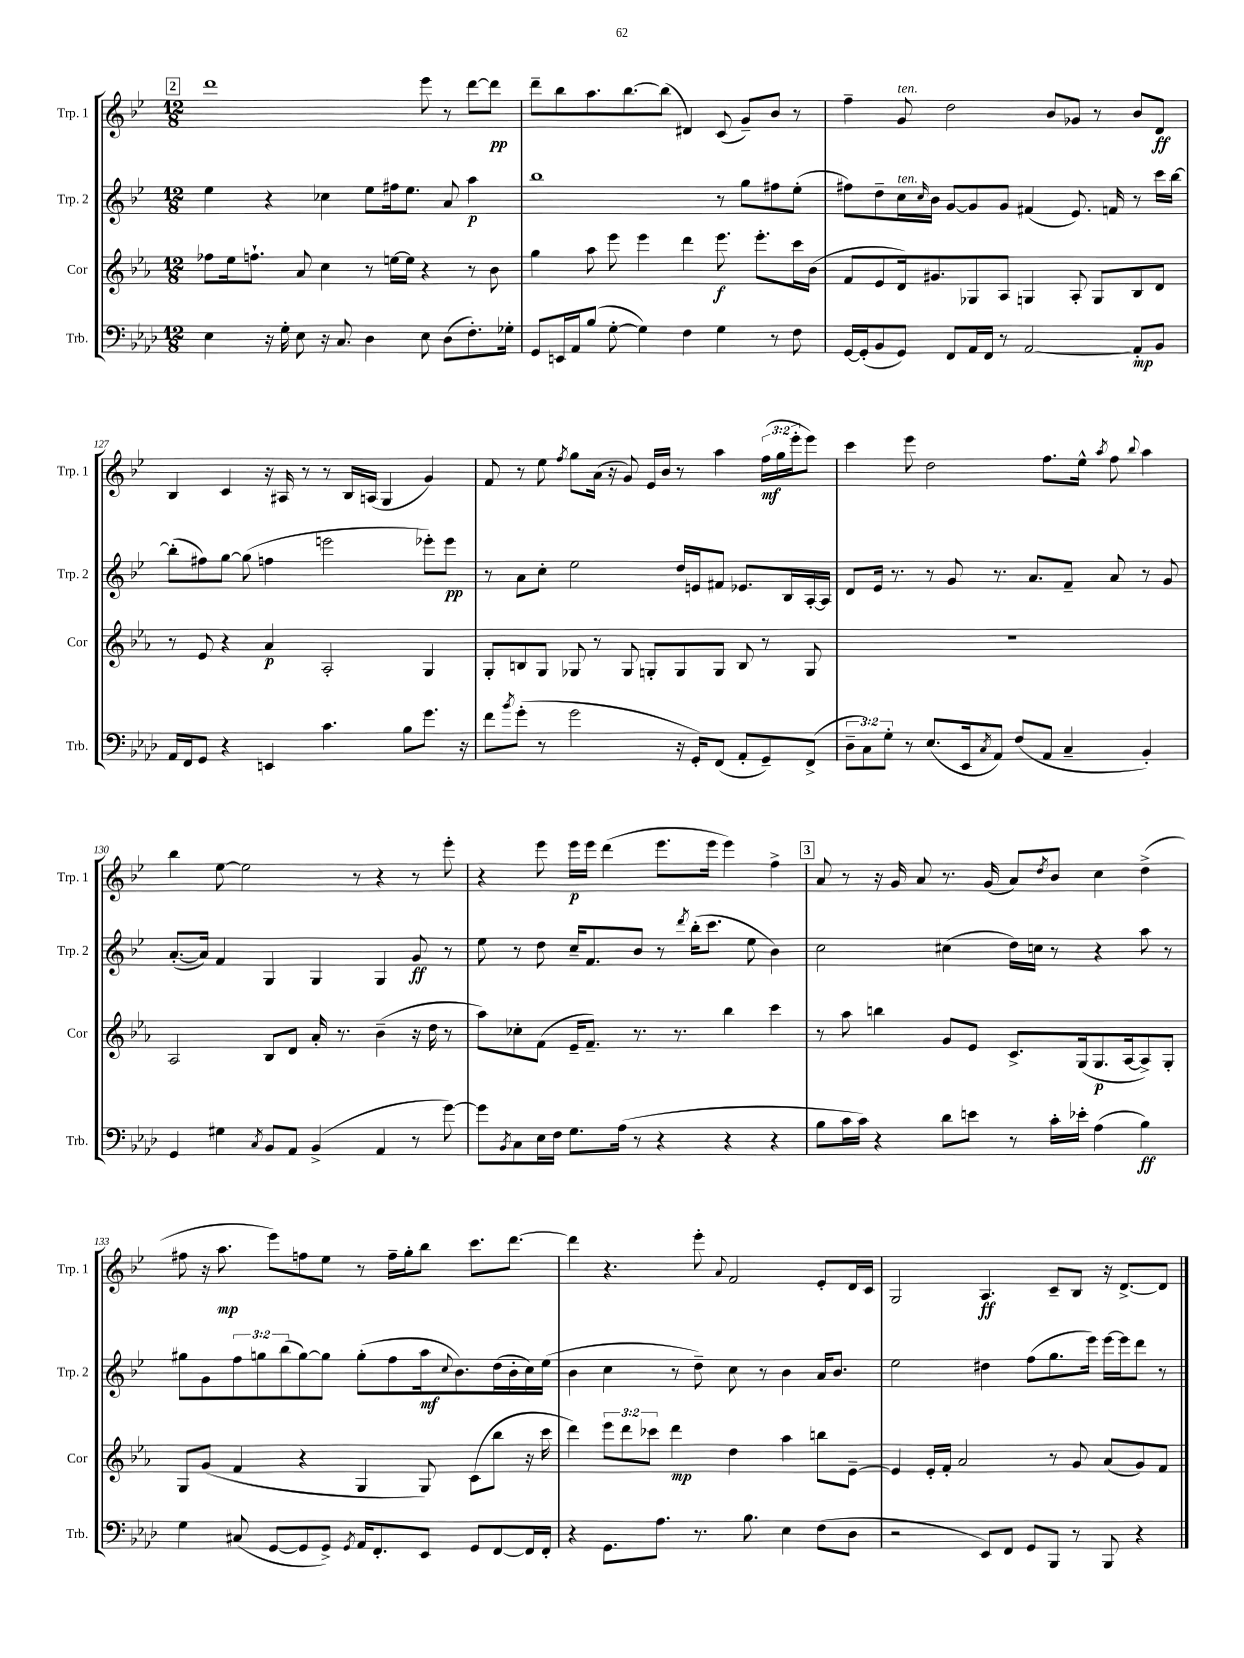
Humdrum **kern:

**kern	**dynam	**kern	**dynam	**kern	**dynam	**kern	**dynam
*part4	*part4	*part3	*part3	*part2	*part2	*part1	*part1
*staff4	*staff4	*staff3	*staff3	*staff2	*staff2	*staff1	*staff1
*I"Trb.	*	*I"Cor	*	*I"Trp. 2	*	*I"Trp. 1	*
*I'Trb.	*	*I'Cor	*	*I'Trp. 2	*	*I'Trp. 1	*
*clefF4	*	*clefG2	*	*clefG2	*	*clefG2	*
*k[b-e-a-d-]	*	*k[b-e-a-]	*	*k[b-e-]	*	*k[b-e-]	*
*M12/8	*	*M12/8	*	*M12/8	*	*M12/8	*
!!LO:REH:place=s1:t=2
=124	=124	=124	=124	=124	=124	=124	=124
4E-\	.	8ff-X\L	.	4ee-\	.	1ddd	.
.	.	16ee-\k	.	.	.	.	.
.	.	8.ffn`\J	.	.	.	.	.
16r	.	.	.	4r	.	.	.
16G'\	.	.	.	.	.	.	.
8E-\	.	8a-/	.	.	.	.	.
16r	.	4cc\	.	4cc-X\	.	.	.
8.C/	.	.	.	.	.	.	.
4D-\	.	8r	.	8ee-\L	.	.	.
.	.	[16een\LL	.	16ff#X\k	.	.	.
.	.	16ee\JJ]	.	8.ee-\J	.	.	.
8E-\	.	4r	.	.	.	8eee-\	.
(8D-\L	.	.	.	8a/	.	8r	.
8.F'\)	.	8r	.	4aa\	p	[8ddd\L	.
.	.	8b-\	.	.	.	8ddd\J]	pp
16G-X'\Jk	.	.	.	.	.	.	.
=125	=125	=125	=125	=125	=125	=125	=125
8GG/L	.	4gg\	.	1bb-	.	8ddd~\L	.
16EEn/L	.	.	.	.	.	8bb-\	.
16AA-/J	.	.	.	.	.	.	.
(8B-/J	.	8aa-\	.	.	.	8.aa\	.
[8G'\	.	8eee-\	.	.	.	.	.
.	.	.	.	.	.	[8.bb-\	.
4G\])	.	4eee-\	.	.	.	.	.
.	.	.	.	.	.	(8bb-\J]	.
4F\	.	4ddd\	.	.	.	4d#X/)	.
4G\	.	8.eee-\	f	8r	.	(8c/	.
.	.	.	.	8gg\L	.	8g~/L)	.
.	.	8.eee-'\L	.	.	.	.	.
8r	.	.	.	8ff#X\	.	8b-/J	.
8F\	.	16ccc\L	.	(8ee-'\J	.	8r	.
.	.	(16b-\JJ	.	.	.	.	.
=126	=126	=126	=126	=126	=126	=126	=126
[16GG/LL	.	8f/L	.	8ff#X\L)	.	4ff~\	.
(16GG'/J]	.	.	.	.	.	.	.
8BB-/	.	8e-/	.	8dd~\	.	.	.
!	!	!	!	!	!	!LO:TX:a:i:t=ten.	!
!	!	!	!	!LO:TX:a:i:t=ten.	!	!	!
8GG/J)	.	16d/k)	.	16cc\L	.	8g/	.
.	.	.	.	16qqcc/	.	.	.
.	.	8.g#X/	.	16b-\JJ	.	.	.
8FF/L	.	.	.	[8g/L	.	2dd\	.
16AA-/L	.	8G-X/	.	8g/]	.	.	.
16FF/JJ	.	.	.	.	.	.	.
8r	.	8A-/J	.	8g/J	.	.	.
[2AA-/	.	4Gn/	.	(4f#X/	.	.	.
.	.	.	.	.	.	8b-/L	.
.	.	8A-'/	.	8.e-/)	.	8g-X/J	.
.	.	8G/L	.	.	.	8r	.
.	.	.	.	16fn/	.	.	.
8AA-'/L]	mp	8B-/	.	8r	.	8b-/L	.
8BB-/J	.	8d/J	.	16ccc\LL	.	8d/J	ff
.	.	.	.	[16bb-\JJ	.	.	.
!!LO:LB:g=z
=127	=127	=127	=127	=127	=127	=127	=127
16AA-/LL	.	8r	.	(8bb-'\L]	.	4B-/	.
16FF/J	.	.	.	.	.	.	.
8GG/J	.	8e-/	.	8ff#X\)	.	.	.
4r	.	4r	.	[8gg\J	.	4c/	.
.	.	.	.	(8gg\]	.	.	.
4EEn/	.	4a-/	p	4ffn\	.	16r	.
.	.	.	.	.	.	16A#X/	.
.	.	.	.	.	.	8r	.
4.c\	.	2A-'/	.	2eeen\	.	8r	.
.	.	.	.	.	.	16B-/LL	.
.	.	.	.	.	.	(16An/JJ	.
.	.	.	.	.	.	4G/	.
8B-\L	.	.	.	.	.	.	.
8.g\J	.	4G/	.	8eee-X'\L)	.	4g/)	.
.	.	.	.	8eee-\J	pp	.	.
16r	.	.	.	.	.	.	.
=128	=128	=128	=128	=128	=128	=128	=128
8f\L	.	8G'/L	.	8r	.	8f/	.
8qb-/	.	.	.	.	.	.	.
(8g'\J	.	8Bn/	.	8a\L	.	8r	.
8r	.	8G/J	.	8cc'\J	.	8ee-\	.
.	.	.	.	.	.	8qff/	.
2g\	.	8G-X/	.	2ee-\	.	8gg\L	.
.	.	8r	.	.	.	(16a\Jk	.
.	.	.	.	.	.	16r	.
.	.	8G-/	.	.	.	8g/)	.
.	.	8Gn'/L	.	.	.	16e-/LL	.
.	.	.	.	.	.	16b-/JJ	.
16r	.	8G/	.	16dd/LL	.	8r	.
16GG'/KL)	.	.	.	16en/J	.	.	.
(8FF/J	.	8G/J	.	8f#X/J	.	4aa\	.
8AA-'/L	.	8B/	.	8.e-X/L	.	.	.
8GG~/)	.	8r	.	.	.	(24ff\LL	mf
.	.	.	.	.	.	24gg\	.
.	.	.	.	16B-/L	.	.	.
.	.	.	.	.	.	24eee-'\J	.
(8FF^/J	.	8G/	.	[16A'/	.	8eee-\J)	.
.	.	.	.	16A/JJ]	.	.	.
=129	=129	=129	=129	=129	=129	=129	=129
12D-~\L	.	1.r	.	8d/L	.	4ccc\	.
12C\)	.	.	.	.	.	.	.
.	.	.	.	16e-/Jk	.	.	.
12G'\J	.	.	.	.	.	.	.
.	.	.	.	8.r	.	.	.
8r	.	.	.	.	.	8eee-\	.
(8.E-/L	.	.	.	8r	.	2dd\	.
.	.	.	.	8g/	.	.	.
16EE-/k	.	.	.	.	.	.	.
8qC/	.	.	.	.	.	.	.
8AA-/J)	.	.	.	8.r	.	.	.
(8F/L	.	.	.	.	.	.	.
.	.	.	.	8.a/L	.	.	.
8AA-/J	.	.	.	.	.	8.ff\L	.
4C~/	.	.	.	8f~/J	.	.	.
.	.	.	.	.	.	16ee-^^\Jk	.
.	.	.	.	.	.	8qaa/	.
.	.	.	.	8a/	.	8ff\	.
.	.	.	.	.	.	8qqbb-/	.
4BB-'/)	.	.	.	8r	.	4aa\	.
.	.	.	.	8g/	.	.	.
!!LO:LB:g=z
=130	=130	=130	=130	=130	=130	=130	=130
4GG/	.	2A-/	.	([8.a'/L	.	4bb-\	.
.	.	.	.	16a/Jk])	.	.	.
4G#X\	.	.	.	4f/	.	[8ee-\	.
.	.	.	.	.	.	2ee-\]	.
8qC/	.	.	.	.	.	.	.
8BB-/L	.	8B-/L	.	4G/	.	.	.
8AA-/J	.	8d/J	.	.	.	.	.
(4BB-^/	.	16a-'/	.	4G/	.	.	.
.	.	8.r	.	.	.	.	.
.	.	.	.	.	.	8r	.
4AA-/	.	(4b-~\	.	4G/	.	4r	.
8r	.	16r	.	8g/	ff	8r	.
.	.	16dd\	.	.	.	.	.
[8g\)	.	8r	.	8r	.	8eee-'\	.
=131	=131	=131	=131	=131	=131	=131	=131
8g\L]	.	8aa-\L)	.	8ee-\	.	4r	.
8qBB-/	.	.	.	.	.	.	.
8C\	.	8cc-X'\	.	8r	.	.	.
16E-\L	.	(8f\J	.	8dd\	.	8eee-\	.
16F\JJ	.	.	.	.	.	.	.
8.G\L	.	16e-~/KL	.	16cc~/KL	.	16eee-\LL	p
.	.	8.f~/J)	.	8.f/	.	16eee-\JJ	.
.	.	.	.	.	.	(4ddd\	.
(16A-\Jk	.	.	.	.	.	.	.
8r	.	8.r	.	8b-/J	.	.	.
4r	.	.	.	8r	.	8.eee-\L	.
.	.	8.r	.	.	.	.	.
.	.	.	.	8qddd/	.	.	.
.	.	.	.	(16bb-'\KL	.	.	.
.	.	.	.	8.ccc\J	.	16eee-\Jk	.
4r	.	4bb-\	.	.	.	4eee-\)	.
.	.	.	.	8ee-\	.	.	.
4r	.	4ccc\	.	4b-\)	.	4ff^\	.
!!LO:REH:place=s1:t=3
=132	=132	=132	=132	=132	=132	=132	=132
8B-\L	.	8r	.	2cc\	.	8a/	.
16c\L	.	8aa-\	.	.	.	8r	.
16c\JJ)	.	.	.	.	.	.	.
4r	.	4bbn\	.	.	.	16r	.
.	.	.	.	.	.	16g/	.
.	.	.	.	.	.	8a/	.
8d-\L	.	8g/L	.	(4cc#X\	.	8.r	.
8en\J	.	8e-/J	.	.	.	.	.
.	.	.	.	.	.	(16g/	.
8r	.	8.c^/L	.	16dd\LL)	.	8a/L)	.
.	.	.	.	16ccn\JJ	.	.	.
.	.	.	.	.	.	8qdd/	.
16c'\LL	.	.	.	8r	.	8b-/J	.
16e-X'\JJ	.	(16G/k	.	.	.	.	.
(4A-\	.	8.G/	p	4r	.	4cc\	.
.	.	[16A-/k	.	.	.	.	.
4B-\)	ff	8A-^/])	.	8aa\	.	(4dd^\	.
.	.	8G'/J	.	8r	.	.	.
!!LO:LB:g=z
=133	=133	=133	=133	=133	=133	=133	=133
4G\	.	8G/L	.	8gg#X\L	.	8ff#X\	.
.	.	(8g/J	.	8g\	.	16r	.
.	.	.	.	.	.	8.aa\	mp
(8C#X/	.	4f/	.	12ff\	.	.	.
.	.	.	.	12ggn\	.	.	.
[8GG/L	.	.	.	.	.	8eee-\L)	.
.	.	.	.	(12bb-\	.	.	.
8GG/]	.	4r	.	[8gg\)	.	8ffn\	.
8GG^/J)	.	.	.	8gg\J]	.	8ee-\J	.
8qGG/	.	.	.	.	.	.	.
16AA-/KL	.	4G/	.	(8gg'\L	.	8r	.
8.FF'/	.	.	.	.	.	.	.
.	.	.	.	8ff\	.	16ff~\LL	.
.	.	.	.	.	.	16gg'\J	.
8EE-/J	.	8G/)	.	16aa\k	mf	8bb-\J	.
.	.	.	.	8qqcc/	.	.	.
.	.	.	.	8.b-\)	.	.	.
8GG/L	.	(8c\L	.	.	.	8.ccc\L	.
[8FF/	.	8bb-\J	.	(16dd\L	.	.	.
.	.	.	.	16b-'\	.	[8.ddd\J	.
16FF/L]	.	16r	.	16cc\)	.	.	.
16FF'/JJ	.	16ccc\	.	(16ee-\JJ	.	.	.
=134	=134	=134	=134	=134	=134	=134	=134
4r	.	4ddd\)	.	4b-\	.	4ddd\]	.
8.GG\L	.	12eee-\L	.	4cc\	.	4.r	.
.	.	12ddd\	.	.	.	.	.
.	.	12ccc-X\J	.	.	.	.	.
8.A-\J	.	.	.	.	.	.	.
.	.	4ddd\	mp	8r	.	.	.
8.r	.	.	.	8dd~\)	.	8eee-'\	.
.	.	.	.	.	.	8qqa/	.
.	.	4dd\	.	8cc\	.	2f/	.
8.B-\	.	.	.	.	.	.	.
.	.	.	.	8r	.	.	.
4E-\	.	4aa-\	.	4b-\	.	.	.
(8F\L	.	8bbn\L	.	16a/KL	.	8e-'/L	.
.	.	.	.	8.b-/J	.	.	.
8D-\J	.	[8e-~\J	.	.	.	16d/L	.
.	.	.	.	.	.	16c/JJ	.
=135	=135	=135	=135	=135	=135	=135	=135
2r	.	4e-/]	.	2ee-\	.	2G/	.
.	.	16e-'/LL	.	.	.	.	.
.	.	16f'/JJ	.	.	.	.	.
.	.	2a-/	.	.	.	.	.
8EE-/L)	.	.	.	4dd#X\	.	4.A/	ff
8FF/J	.	.	.	.	.	.	.
8GG/L	.	.	.	(8ff\L	.	.	.
8BBB-/J	.	8r	.	8.gg\	.	8c~/L	.
8r	.	8g/	.	.	.	8B-/J	.
.	.	.	.	16eee-\Jk)	.	.	.
8BBB-/	.	(8a-/L	.	[16eee-\LL	.	16r	.
.	.	.	.	16eee-\J]	.	[8.d^/L	.
4r	.	8g/)	.	8ddd\J	.	.	.
.	.	8f/J	.	8r	.	8d/J]	.
==	==	==	==	==	==	==	==
*-	*-	*-	*-	*-	*-	*-	*-
